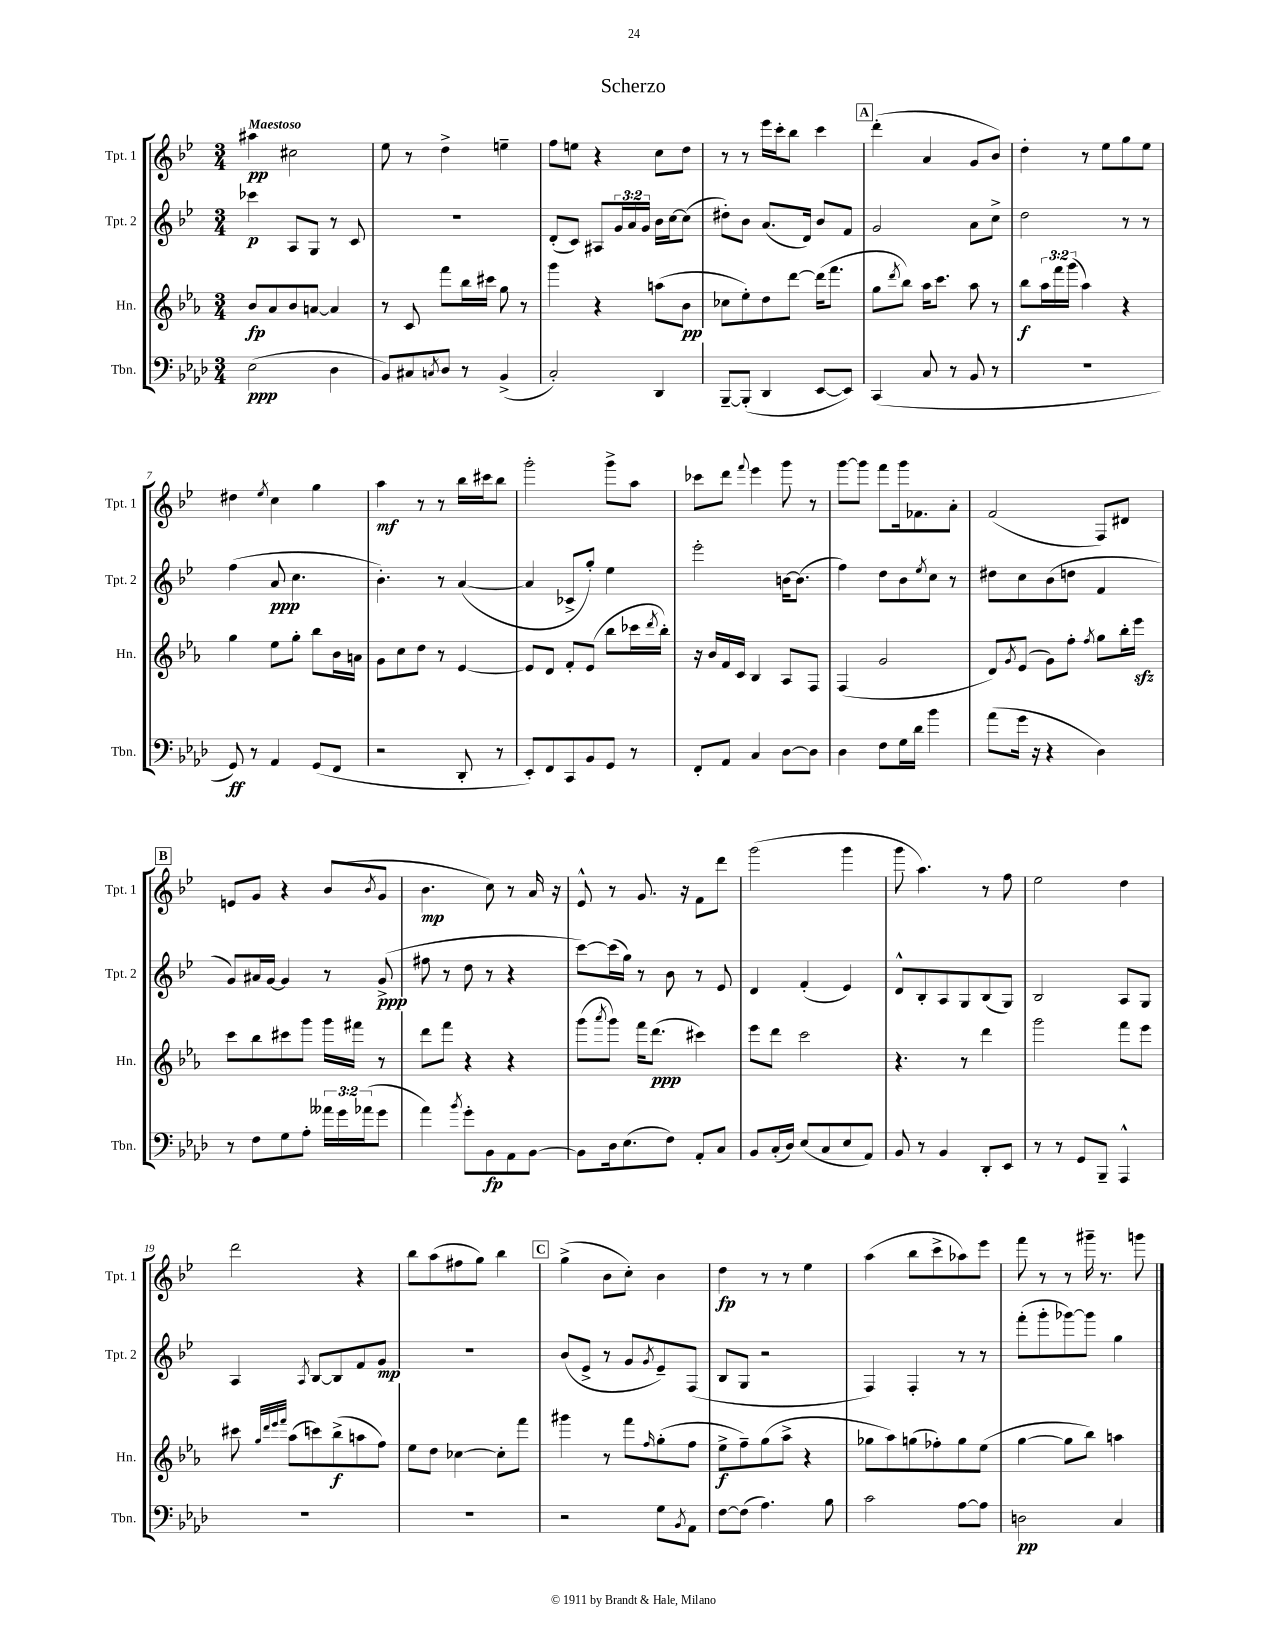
\header { title = "Scherzo" }
<<
\new StaffGroup <<
\new Staff = "s0" \with { instrumentName = "Tpt. 1" shortInstrumentName = "Tpt. 1" } {
    \clef treble \key bes \major \numericTimeSignature \time 3/4 \tempo "Maestoso"
    ais''4\pp cis''2 |
    ees''8 r8 d''4-> e''4-- |
    f''8 e''8 r4 c''8 d''8 |
    r8 r8 ees'''16 c'''16-. bes''8 c'''4 |
    \mark \markup { \box "A" } d'''4-.( a'4 g'8 bes'8) |
    d''4-. r8 ees''8 g''8 ees''8 |
    dis''4 \acciaccatura { ees''8 } c''4 g''4 |
    a''4\mf r8 r8 bes''16 cis'''16 bes''8 |
    g'''2-. g'''8-> a''8 |
    ces'''8 d'''8 \appoggiatura { f'''8 } ees'''4 g'''8 r8 |
    g'''8~ g'''8 f'''8 g'''16 fes'8. a'8-. |
    f'2( f8) dis'8 |
    \mark \markup { \box "B" } e'8 g'8 r4 bes'8( \acciaccatura { bes'8 } g'8 |
    bes'4.\mp c''8) r8 a'16 r16 |
    ees'8-^ r8 g'8. r16 f'8 d'''8 |
    g'''2( g'''4 |
    g'''8 a''4.) r8 f''8 |
    ees''2 d''4 |
    d'''2 r4 |
    bes''8 a''8( fis''8 g''8) bes''4 |
    \mark \markup { \box "C" } g''4->( bes'8 c''8-.) bes'4 |
    d''4\fp r8 r8 ees''4 |
    a''4( bes''8 c'''8-> aes''8) ees'''8 |
    f'''8 r8 r8 gis'''16-- r8. g'''8 \bar "|." |
}
\new Staff = "s1" \with { instrumentName = "Tpt. 2" shortInstrumentName = "Tpt. 2" } {
    \clef treble \key bes \major \numericTimeSignature \time 3/4 \override Staff.TupletNumber.text = #tuplet-number::calc-fraction-text
    ces'''4\p a8 g8 r8 c'8 |
    R2. |
    d'8-.( c'8) ais8 \tuplet 3/2 { g'16 a'16 g'16 } bes'16 c''16~ c''8( |
    dis''8-.) bes'8 a'8.( d'16) bes'8 f'8 |
    \mark \markup { \box "A" } g'2 a'8 c''8-> |
    d''2 r8 r8 |
    f''4( a'8\ppp c''4. |
    bes'4.-.) r8 a'4~( |
    a'4 ces'8-> g''8-.) ees''4 |
    ees'''2-. b'16~ b'8.( |
    f''4) d''8 bes'8 \acciaccatura { ees''8 } c''8 r8 |
    dis''8 c''8 bes'8( d''8 f'4 |
    \mark \markup { \box "B" } g'8) ais'16 g'16~ g'4 r8 g'8->\ppp( |
    fis''8 r8 d''8 r8 r4 |
    c'''8~) c'''16( g''16) r8 bes'8 r8 ees'8 |
    d'4 f'4-.( ees'4) |
    d'8-^ bes8-. a8 g8 bes8( g8) |
    bes2 a8 g8 |
    a4 \acciaccatura { a8 } bes8~ bes8 f'8 g'8\mp |
    R2. |
    \mark \markup { \box "C" } bes'8( ees'8-> r8 g'8 \acciaccatura { g'8 } ees'8--) f8( |
    bes8 g8 r2 |
    f4) f4-. r8 r8 |
    f'''8-.( g'''8-. ges'''8~) ges'''8 g''4 \bar "|." |
}
\new Staff = "s2" \with { instrumentName = "Hn." shortInstrumentName = "Hn." } {
    \clef treble \key ees \major \numericTimeSignature \time 3/4 \override Staff.TupletNumber.text = #tuplet-number::calc-fraction-text
    bes'8\fp aes'8 bes'8 a'8~ a'4 |
    r8 c'8 f'''8 bes''16 cis'''16 g''8 r8 |
    g'''4 r4 a''8( bes'8\pp |
    ces''8 ees''8-.) d''8 d'''8~ d'''16( f'''8. |
    \mark \markup { \box "A" } g''8 \acciaccatura { d'''8 } bes''8) aes''16 c'''8. aes''8 r8 |
    bes''8\f \tuplet 3/2 { aes''16 f'''16 g'''16( } aes''4) r4 |
    g''4 ees''8 g''8-. bes''8 bes'16 a'16 |
    g'8 c''8 d''8 r8 ees'4~ |
    ees'8 d'8 f'8-. ees'8( bes''8 ces'''16 \acciaccatura { d'''8 } bes''16-.) |
    r16 bes'16 f'16 c'16 bes4 aes8 f8 |
    f4( g'2 |
    d'8) \acciaccatura { g'8 } ees'8( g'8) f''8-. \acciaccatura { f''8 } g''8 bes''16-. ees'''16\sfz |
    \mark \markup { \box "B" } c'''8 bes''8 cis'''8 g'''8 g'''16 fis'''16 r8 |
    d'''8 f'''8 r4 r4 |
    g'''8( \acciaccatura { aes'''8 } g'''8) f'''16 d'''8.\ppp( cis'''4) |
    ees'''8 d'''8 c'''2 |
    r4. r8 d'''4 |
    g'''2 f'''8 ees'''8 |
    cis'''8 \grace { g''32 d'''32 ees'''32 f'''32 } aes''8( c'''8) bes''8->\f( a''8 f''8) |
    ees''8 d''8 ces''4~ ces''8-. f'''8 |
    \mark \markup { \box "C" } gis'''4 r8 f'''8 \grace { f''16 } g''8-.( f''8 |
    ees''8->\f f''8--) g''8( aes''8-> r4 |
    ges''8 aes''8) g''8( fes''8-.) g''8 ees''8( |
    g''4~ g''8 bes''8) a''4 \bar "|." |
}
\new Staff = "s3" \with { instrumentName = "Tbn." shortInstrumentName = "Tbn." } {
    \clef bass \key aes \major \numericTimeSignature \time 3/4 \override Staff.TupletNumber.text = #tuplet-number::calc-fraction-text
    ees2\ppp( des4 |
    bes,8) cis8 \acciaccatura { c8 } des8 r8 bes,4->( |
    c2-.) des,4 |
    bes,,8~-- bes,,8-.( des,4 ees,8~ ees,8) |
    \mark \markup { \box "A" } c,4( c8 r8 bes,8 r8 |
    R2. |
    g,8\ff) r8 aes,4 g,8( f,8 |
    r2 des,8-. r8 |
    ees,8-.) f,8 c,8 bes,8 g,8 r8 |
    f,8-. aes,8 c4 des8~ des8 |
    des4 f8 g16 des'16 bes'4 |
    aes'8( g'16 r16 r4 des4) |
    \mark \markup { \box "B" } r8 f8 g8 aes8-. \tuplet 3/2 { aeses'16 g'16 aes'16( } g'8 |
    aes'4) \acciaccatura { bes'8 } g'8-. bes,8\fp aes,8 bes,8~ |
    bes,8 des16 ees8.( f8) aes,8-. c8 |
    bes,8 c16-.( des16) ees8( c8 ees8 aes,8) |
    bes,8 r8 bes,4 des,8-. ees,8 |
    r8 r8 g,8 bes,,8-- aes,,4-^ |
    R2. |
    R2. |
    \mark \markup { \box "C" } r2 g8 \acciaccatura { bes,8 } aes,8 |
    f8~ f8( aes4.) bes8 |
    c'2 aes8~ aes8 |
    d2\pp c4 \bar "|." |
}
>>
>>
